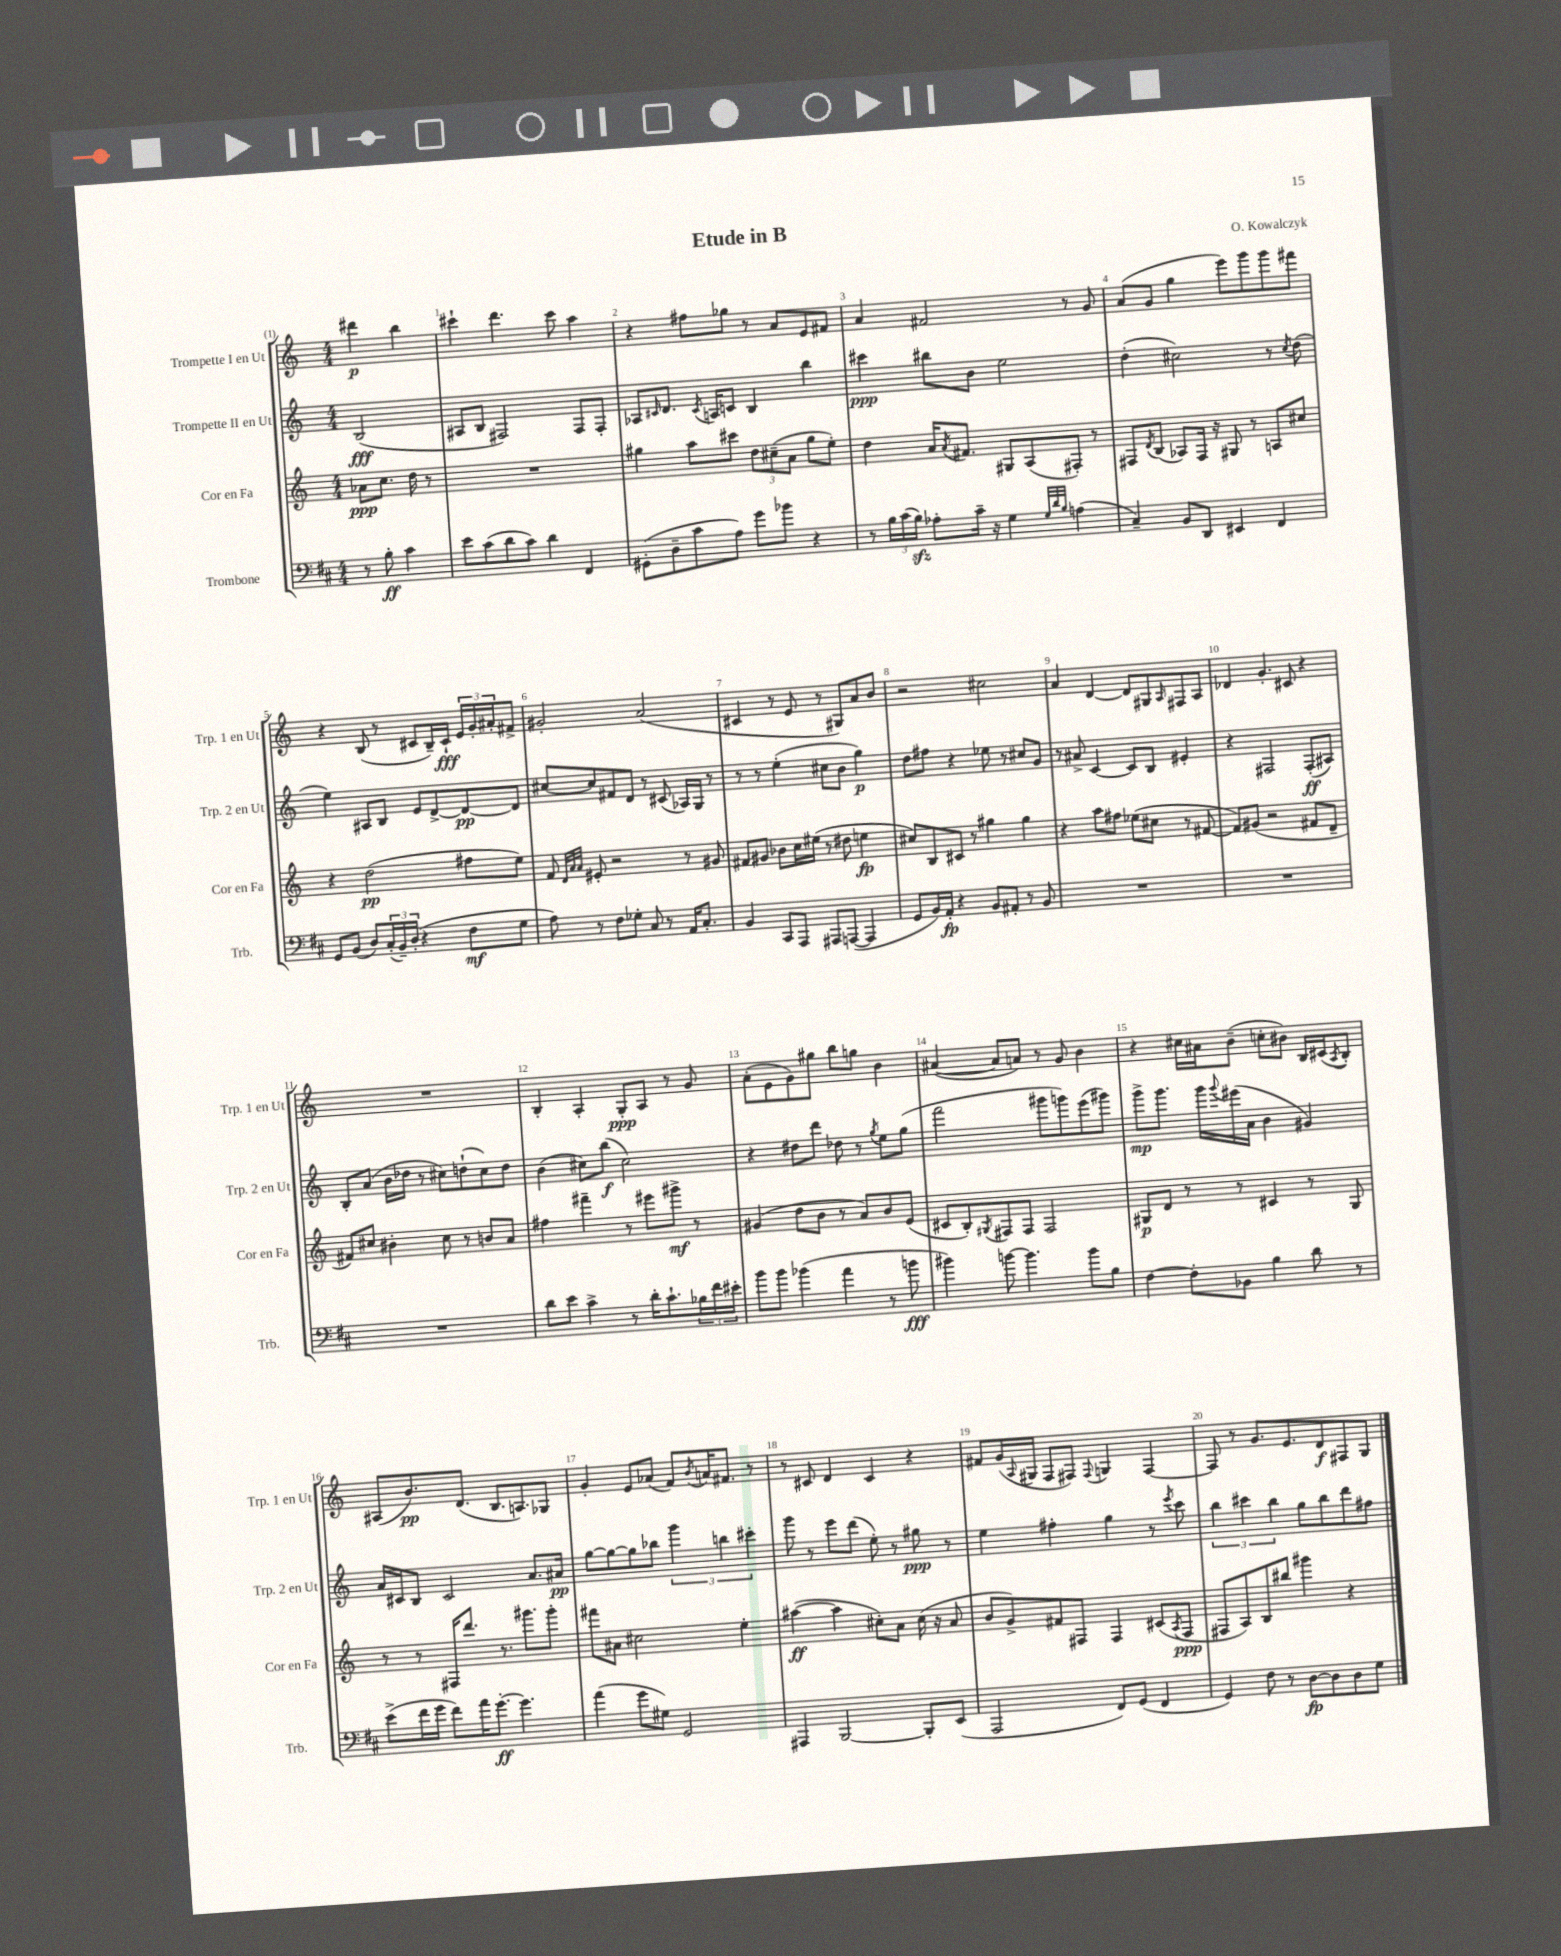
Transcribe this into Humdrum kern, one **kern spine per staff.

**kern	**kern	**kern	**kern
*staff4	*staff3	*staff2	*staff1
*clefF4	*clefG2	*clefG2	*clefG2
*k[f#c#]	*k[]	*k[]	*k[]
*M4/4	*M4/4	*M4/4	*M4/4
8r	8a-	(2B	4ddd#
8B'	8.cc	.	.
4c#	.	.	4bb
.	16dd	.	.
.	8r	.	.
=	=	=	=
8e	1r	8A#	4ccc#`
(8c#	.	8B	.
8d	.	2F#)	4.ddd
8c#)	.	.	.
4d	.	.	.
.	.	.	8ccc#
4FF#	.	8F#	4aa
.	.	8F#'	.
=	=	=	=
(8GG#'	4gg#	8A-	4r
.	.	16qqc#	.
8D~	.	8.d	.
8c#	8aa	.	8ff#
.	.	8qc#	.
.	.	16A	.
8A)	8ccc#	8c	8gg-
8g	12dd	4B	8r
.	(12cc#~	.	.
8b-	.	.	8a
.	12a	.	.
4r	8gg#	4bb	8e
.	8ee')	.	8f#
=	=	=	=
8r	4dd	4ccc#	4a
24B	.	.	.
(24c#	.	.	.
24B)	.	.	.
8A-'	16a	8bb#	2f#
.	8qa	.	.
.	8.f#	.	.
16c#~	.	8b	.
16r	.	.	.
4G	8G#	2ee	.
.	(8A	.	.
32qqG	.	.	.
32qqd	.	.	.
32qqB	.	.	.
(4A	8F#')	.	8r
.	8r	.	8g
=	=	=	=
4C#~)	8F#	(4dd'	(8a
.	8qd	.	.
.	(8B	.	8g
8BB	8A-)	2cc#)	4gg
8DD	16F#	.	.
.	16r	.	.
4EE#	8G#	.	8eee)
.	8r	.	8ggg
4FF#	8A	8r	8ggg
.	.	8qcc#	.
.	8cc#	(8dd	8fff#
=	=	=	=
8GG	4r	4ee)	4r
(8BB	.	.	.
8D)	(2dd	8A#	(8B
(24C#'	.	8B	8r
24BB~)	.	.	.
(24D'	.	.	.
4r	.	8e	8c#
.	.	[8d^	16B~)
.	.	.	16c#`
8F#	8ff#	8d_	24e
.	.	.	24g'
.	.	.	24a#'
8G	8ee)	8d]	8f#^
=	=	=	=
8A)	8f	[8cc#	2g#'
.	32qqd	.	.
.	32qqa	.	.
.	32qqa	.	.
8r	8e#'	8cc#]	.
8F#	2r	8f#	.
8G-'	.	8d	.
8C#	.	8r	(2a
8r	.	(8c#	.
16AA	8r	16A-)	.
8.C#'	.	16G	.
.	8g#	8r	.
=	=	=	=
4BB	8f#	8r	4c#
.	8g#	8r	.
8CC#	8b-	(4ee'	8r
8AAA	16cc	.	8e
.	(16ee#	.	.
8AAA#	8r	8cc#	8r
([8AAA	8dd#	8b	8G#)
4AAA]	4ee	4gg)	8a
.	.	.	8b
=	=	=	=
8GG	8cc#)	8dd	2r
16BB)	8B	8ff#	.
16AA'	.	.	.
4r	8c#	4r	.
.	8r	.	.
8BB	4gg#	8ee-	2cc#
8AA#'	.	8r	.
8r	4gg#	8cc#	.
8BB	.	8g	.
=	=	=	=
1r	4r	8r	4a
.	.	8a#^	.
.	8aa	[4c	[4d
.	8ff#	.	.
.	(8ee-	8c]	8d]
.	8cc#	8B	8G#
.	.	.	16qqA
.	8r	4e#'	8F#
.	[8f#	.	8A
=	=	=	=
1r	8f#])	4r	4d-
.	(8g#	.	.
.	2r	2F#	4.g'
.	.	.	8c#
.	8f#	(8F#'	4r
.	8d~	8A#)	.
=	=	=	=
1r	8f#)	8B'	1r
.	8cc#	(8a	.
.	4b#'	16b	.
.	.	16dd-	.
.	.	8r	.
.	8cc#	8cc#)	.
.	8r	(8dd`	.
.	8b	8cc#)	.
.	8a	8dd	.
=	=	=	=
8d	4ff#	(4b	4B'
8e	.	.	.
4c#^	4fff#~	8cc#)	4A'
.	.	(8bb	.
8r	8r	2cc#)	8G'
16d'	8eee#	.	8A
8.c#`	.	.	.
.	8ggg#^	.	8r
24B-	8r	.	8g
24f#	.	.	.
24e#'	.	.	.
=	=	=	=
8b	(4g#	4r	(8a'
8b	.	.	8e
(4b-	8dd	8dd#	8g)
.	8b	8ddd	8gg#
4a	8r	8dd-	8bb
.	8a)	8r	8gg
.	.	8qgg	.
8r	8b	8ee	4b
8b	(8e	(8gg	.
=	=	=	=
4b#)	8c#	2fff	([4a#
.	8B')	.	.
.	8qG#	.	.
[8b	8F#	.	8a#]
4.b]	8F#	.	8a)
.	2F#	8ggg#	8r
.	.	8ggg)	8g
8b	.	(8eee	4b
8B	.	8ggg#)	.
=	=	=	=
[4F#	8G#	8ggg^	4r
.	8d	8.ggg	.
8F#']	8r	.	16cc#
.	.	16ggg	16a#
.	.	8qqggg	.
8BB-	8r	(16eee#	(8b~
.	.	16a	.
4B	4c#	4b	8cc'
.	.	.	8b#)
8d	8r	4g#)	16B
.	.	.	(16c#
.	.	.	8qA
8r	8G#	.	8B')
=	=	=	=
(8e^	8r	16a	(8A#
.	.	16c#	.
16f#	8r	8B	8.b)
16g	.	.	.
8f#)	16F#	2c#	.
.	8.ddd	.	(8.d
16a	.	.	.
[8.g'	.	.	.
.	8.r	.	8.B
4.g]	.	.	.
.	8.ggg#	.	8.A)
.	.	8.a	.
.	8ggg#'	.	8G-
.	.	16a#	.
=	=	=	=
(4a	8fff#	[8gg	4g'
.	8a#	8gg_	.
8g	2cc#	8gg]	8e
8G#)	.	8bb-	(8a-
2GG	.	6ggg	8f)
.	.	.	8qb
.	.	.	16a
.	.	6bb	.
.	.	.	8.f#
.	4ee'	.	.
.	.	6ccc#'	.
.	.	.	8r
=	=	=	=
4AAA#	([4aa#	8ggg	8r
.	.	8r	8c#
[2BBB	4aa#]	8eee	4d
.	.	(8ddd	.
.	8cc#')	8ee')	4c#
.	8a	8r	.
8BBB']	(16cc#	8gg#	4r
.	16r	.	.
(8EE	8a	8r	.
=	=	=	=
2AAA	8b	4ee	8f#
.	8g^)	.	(16g
.	.	.	8qqA
.	.	.	16G#
.	8f#	4ff#'	8F
.	8F#	.	8F#)
.	.	.	8qqF#
8FF#)	4F#	4gg	4G
(8GG	.	.	.
4FF#	(8c#	8r	[4F#
.	8qA	8qeee	.
.	8F#	8ccc	.
=	=	=	=
4GG)	8F#	6bb	8F#]
.	8A)	.	8r
.	.	6ccc#	.
8F#	8B	.	8.g
.	.	6bb	.
8r	8bb#	.	.
.	.	.	8.e
[8D	4ggg#	8gg	.
8D]	.	8bb	8d
8D	4r	8ddd	8F#
8G	.	8ff#	8G
==	==	==	==
*-	*-	*-	*-
